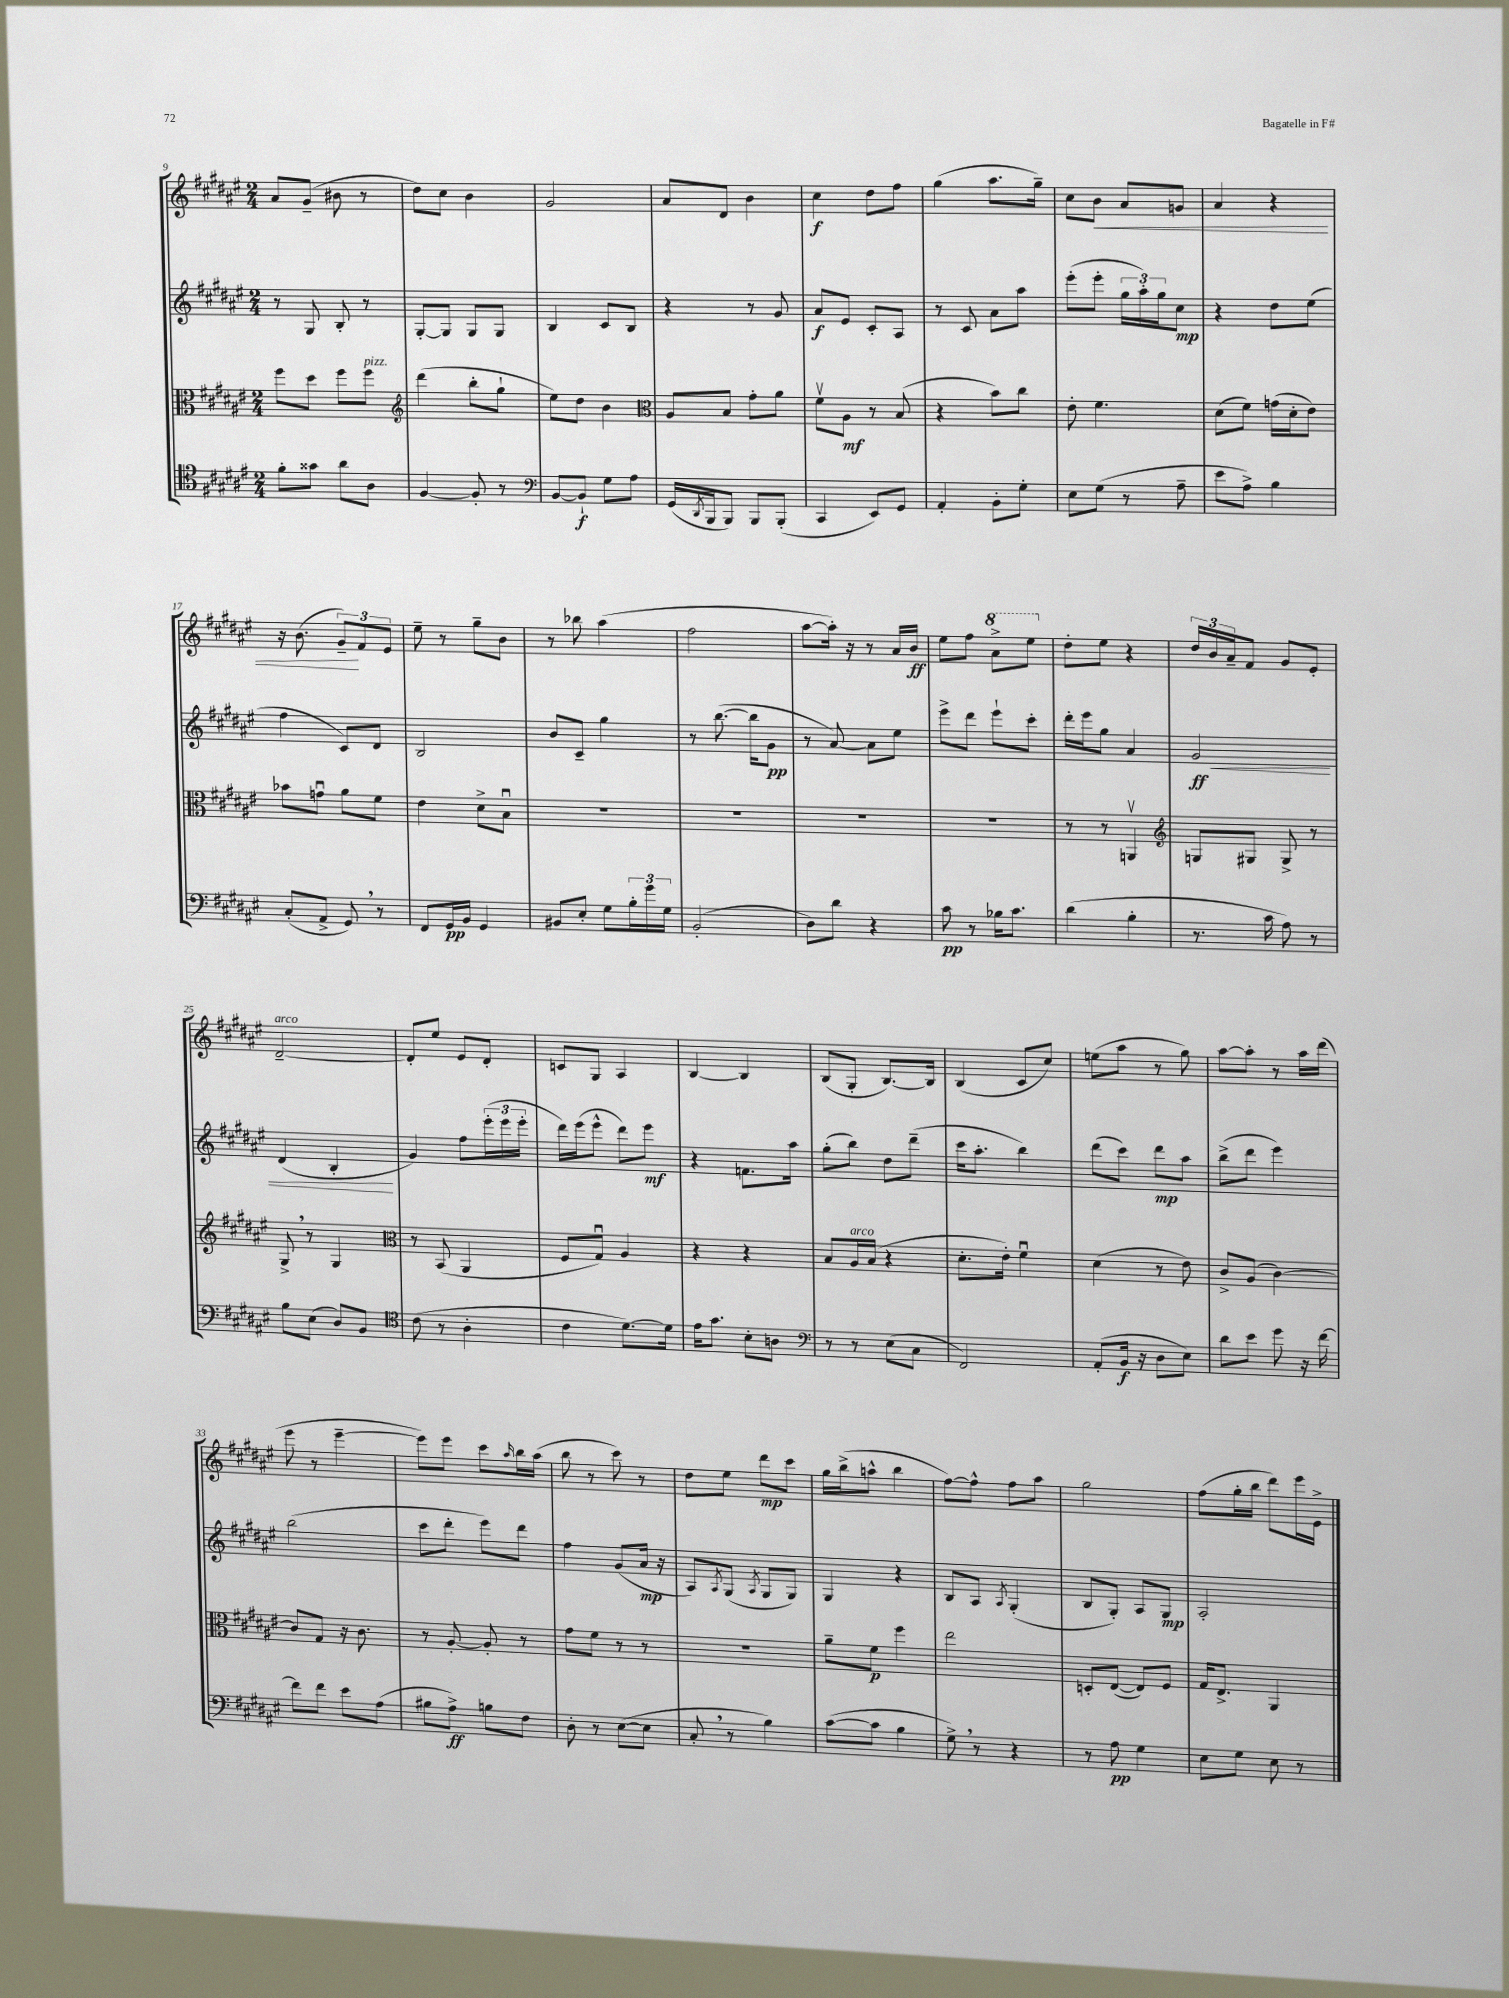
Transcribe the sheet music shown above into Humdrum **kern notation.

**kern	**kern	**kern	**kern
*staff4	*staff3	*staff2	*staff1
*clefC4	*clefC3	*clefG2	*clefG2
*k[f#c#g#d#a#e#]	*k[f#c#g#d#a#e#]	*k[f#c#g#d#a#e#]	*k[f#c#g#d#a#e#]
*M2/4	*M2/4	*M2/4	*M2/4
8f#'	8ff#	8r	8a#
8g##	8dd#	8G#	(8g#~
8a#	8ff#	8B'	8b#
8A#	8ff#	8r	8r
=	=	=	=
*	*clefG2	*	*
[4F#	(4ddd#	[8G#'	8dd#)
.	.	8G#]	8cc#
8F#']	8bb'	8G#	4b
8r	8gg#`	8G#	.
=	=	=	=
*clefF4	*	*	*
[8BB	8ee#)	4B	2g#
8BB`]	8dd#	.	.
8G#	4b	8c#	.
8A#	.	8B	.
=	=	=	=
*	*clefC3	*	*
(16GG#	8A#	4r	8a#
8qDD#	.	.	.
16BBB	.	.	.
8BBB)	8B	.	8d#
8BBB	8g#'	8r	4b
(8BBB'	8a#	8g#	.
=	=	=	=
4CC#	8f#v	8a#	4cc#
.	8A#	8e#	.
8EE#)	8r	8c#'	8dd#
8GG#	(8B	8A#	8ff#
=	=	=	=
4AA#'	4r	8r	(4gg#
.	.	8c#	.
8BB'	8b)	8a#	8.aa#
8G#'	8cc#	8aa#	.
.	.	.	16gg#~)
=	=	=	=
8E#	8e#'	(8eee#'	8cc#
(8G#	4.f#	8eee#'	8b
8r	.	24gg#	8a#
.	.	24aa#')	.
.	.	24gg#	.
8A#~	.	8cc#	8g
=	=	=	=
8e#	(8d#	4r	4a#
8A#^)	8f#)	.	.
4B	(16g	8dd#	4r
.	16d#'	.	.
.	8e#)	(8ee#	.
=	=	=	=
(8C#'	8b-	4ff#	16r
.	.	.	(8.b
8AA#^	8gu	.	.
8GG#)	8a#	8c#)	12g#~)
.	.	.	12f#
8r	8f#	8d#	.
.	.	.	12e#
=	=	=	=
8FF#	4e#	2B	8ee#~
16GG#	.	.	8r
16BB	.	.	.
4GG#	8d#^	.	8gg#~
.	8Bu	.	8b
=	=	=	=
8BB#	2r	8b	8r
8E#'	.	8c#~	8bb-
8G#	.	4gg#	(4aa#
24B'	.	.	.
24g#	.	.	.
24G#	.	.	.
=	=	=	=
(2BB'	2r	8r	2ff#
.	.	([8.bb	.
.	.	16bb]	.
.	.	8g#	.
=	=	=	=
8D#)	2r	8r	[8aa#
8d#	.	[8a#)	16aa#'])
.	.	.	16r
4r	.	8a#]	8r
.	.	8ee#	16a#
.	.	.	16b
=	=	=	=
8c#	2r	8eee#^	8ee#
8r	.	8ddd#	8ff#
16B-	.	8eee#`	8aa#^
8.c#	.	.	.
.	.	8ccc#'	8eee#
=	=	=	=
(4d#	8r	16ddd#'	8dd#'
.	.	16eee#	.
.	8r	8gg#	8ee#
4B'	4AAv	4a#	4r
=	=	=	=
*	*clefG2	*	*
8.r	8G	2g#	24dd#
.	.	.	24b
.	.	.	24a#~
.	8G#	.	8f#
16c#	.	.	.
8A#)	8G#^	.	8g#
8r	8r	.	8e#'
=	=	=	=
8B	8G#^	(4d#	[2d#~
(8E#	8r	.	.
8D#)	4G#	4B'	.
8BB	.	.	.
=	=	=	=
*clefC4	*clefC3	*	*
(8c#	8r	4g#)	8d#']
8r	(8BB	.	8ee#
4A#'	4AA#	8ff#	8e#
.	.	(24eee#'	8d#'
.	.	24eee#	.
.	.	24eee#'	.
=	=	=	=
4c#	8F#	16ddd#)	8c
.	.	(16eee#	.
.	8G#u)	8eee#^^	8G#
[8.d#)	4A#	8ddd#)	4A#
.	.	8eee#	.
16d#]	.	.	.
=	=	=	=
16e#	4r	4r	[4B
8.g#	.	.	.
8B'	4r	8.f	4B]
8A	.	.	.
.	.	16aa#	.
=	=	=	=
*clefF4	*	*	*
8r	8B	(8gg#'	(8B
8r	16A#	8bb)	8G#'
.	(16B	.	.
(8E#	4r	8dd#	[8.B)
8C#	.	(8ddd#~	.
.	.	.	16B]
=	=	=	=
2FF#)	8.d#'	16ccc#	(4B
.	.	8.aa#'	.
.	16e#')	.	.
.	4f#u	4bb)	8c#
.	.	.	8cc#)
=	=	=	=
(8AA#'	(4d#	(8ddd#	(8ee
16BB	.	8ccc#)	8aa#
16r	.	.	.
8D#	8r	8ddd#	8r
8E#)	8e#)	8aa#	8gg#)
=	=	=	=
8d#	8c#^	(8bb^	[8aa#
8e#	(8A#	8ddd#	8aa#']
8g#	[4c#)	4eee#)	8r
16r	.	.	16aa#
[16f#	.	.	(16ddd#
=	=	=	=
8f#]	8c#]	(2bb	8eee#
8f#	8G#	.	8r
8e#	16r	.	[4eee#~
.	8.c#	.	.
(8A#	.	.	.
=	=	=	=
8B#	8r	8ccc#	8eee#])
8A#^)	[8A#'	8ddd#'	8eee#
8B	8A#']	8eee#)	8ccc#
.	.	.	16qqaa#
8F#	8r	8ddd#	16bb
.	.	.	(16aa#
=	=	=	=
8D#'	8g#	4ff#	8bb
8r	8f#	.	8r
([8E#	8r	(8g#	8ccc#)
8E#]	8r	16a#	8r
.	.	16r	.
=	=	=	=
8C#'	2r	8A#)	8dd#
.	.	8qA#	.
8r	.	(8G#	8ee#
.	.	8qA#	.
4B)	.	8G#	8ddd#
.	.	8G#)	8ccc#
=	=	=	=
([8c#	8a#~	4G#	16gg#
.	.	.	(16bb^
8c#]	8f#	.	8aa^^
4B	4ff#	4r	4bb
=	=	=	=
8G#^)	2ee#	8B	[8ff#)
8r	.	8A#	8ff#^^]
.	.	8qA#	.
4r	.	(4G#'	8ff#
.	.	.	8aa#
=	=	=	=
8r	8D'	8B	2gg#
8A#	([8E#	8G#')	.
4G#	8E#])	8A#	.
.	8F#	8G#	.
=	=	=	=
8E#	16G#	2A#'	(8ff#
.	8.E#^	.	.
8G#	.	.	16gg#'
.	.	.	16bb
8E#	4AA#	.	8ddd#)
8r	.	.	16eee#
.	.	.	16e#^
==	==	==	==
*-	*-	*-	*-
